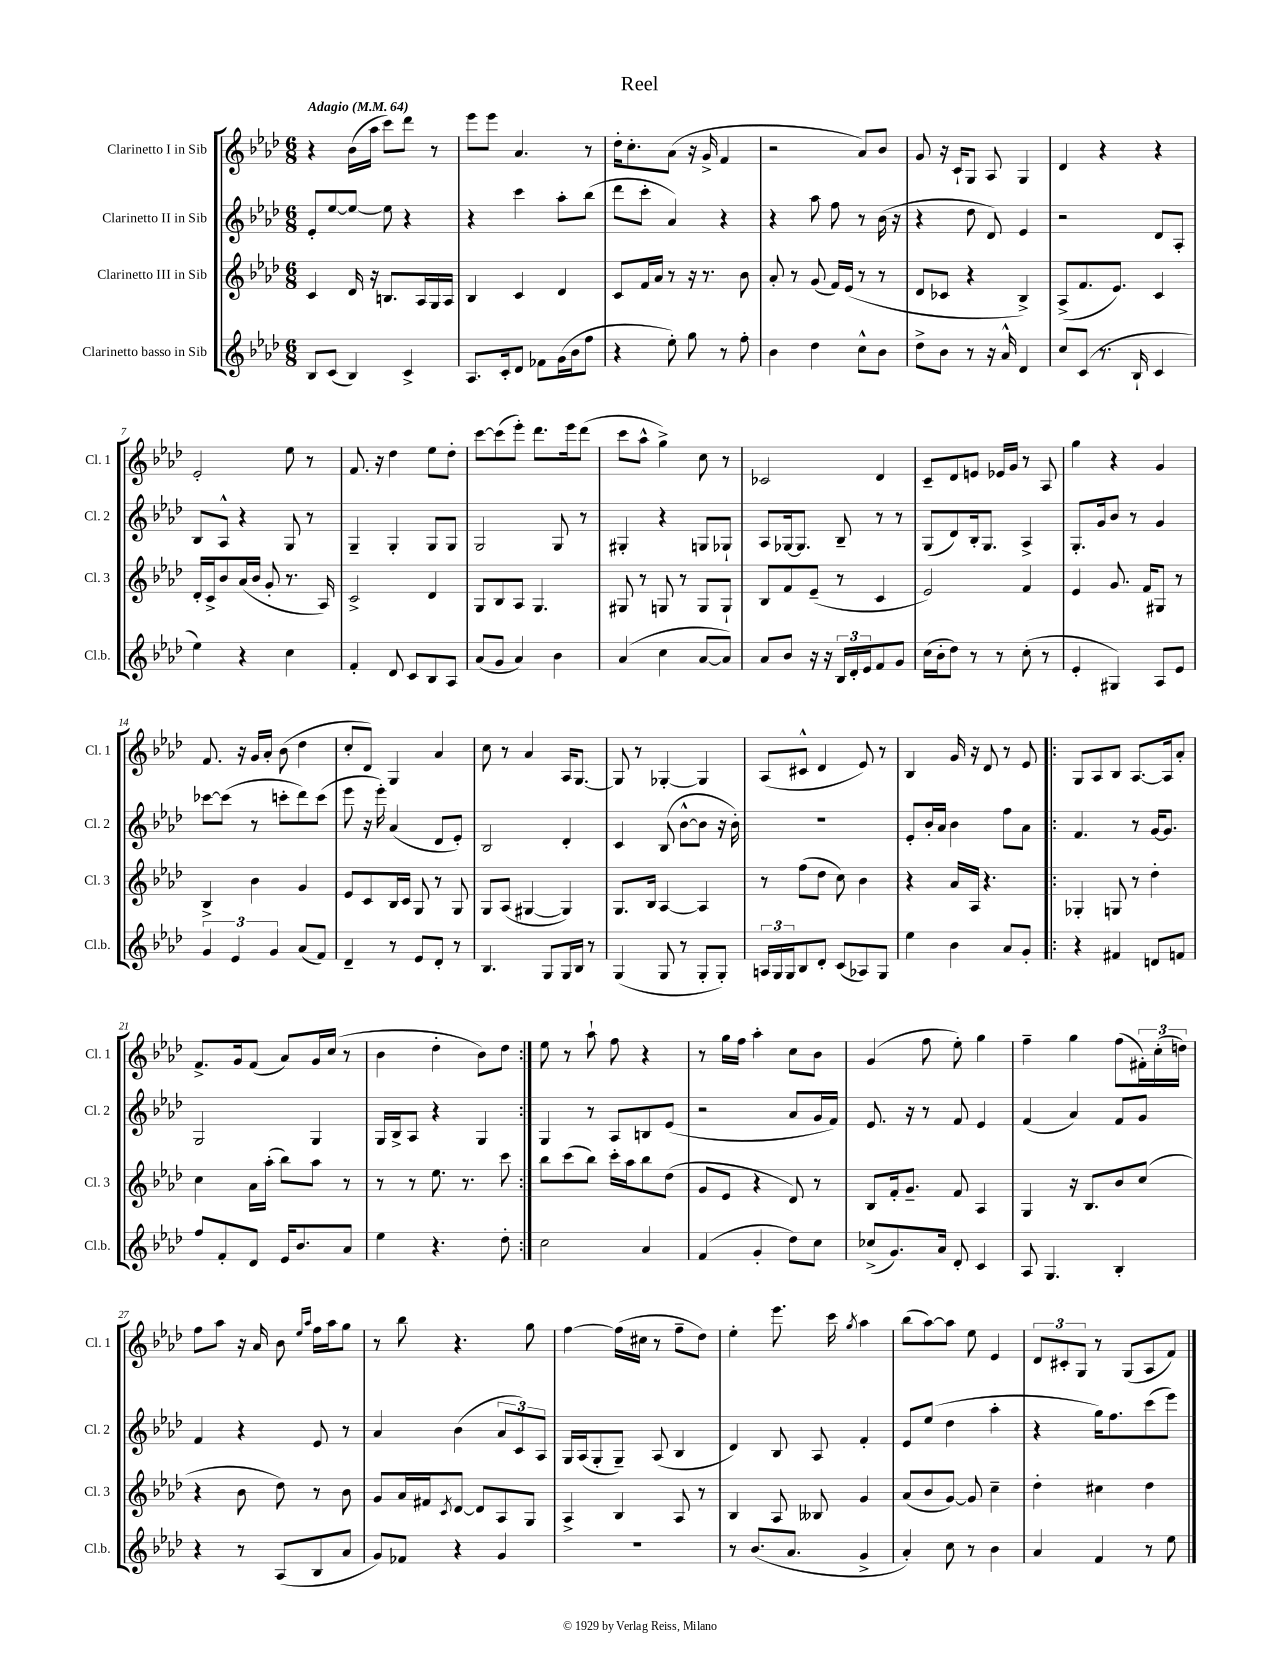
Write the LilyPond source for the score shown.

\header { title = "Reel" }
<<
\new StaffGroup <<
\new Staff = "s0" \with { instrumentName = "Clarinetto I in Sib" shortInstrumentName = "Cl. 1" } {
    \clef treble \key aes \major \numericTimeSignature \time 6/8 \tempo "Adagio" 4 = 64
    r4 bes'16( aes''16 c'''8) des'''8 r8 |
    ees'''8 ees'''8 aes'4. r8 |
    des''16-. c''8.-. aes'8( r16 g'16-> f'4 |
    r2 aes'8) bes'8 |
    g'8 r16 c'16-! g8 aes8 g4 |
    des'4 r4 r4 |
    ees'2-. ees''8 r8 |
    f'8. r16 des''4 ees''8 des''8-. |
    c'''8~ c'''8( ees'''8-.) des'''8. ees'''16 des'''8( |
    c'''8 aes''8-^ g''4->) c''8 r8 |
    ces'2 des'4 |
    c'8-- des'8 e'8 ees'16 g'16 r8 aes8 |
    g''4 r4 g'4 |
    f'8. r16 g'16 aes'16-. bes'8( des''4 |
    c''8-. des'8) g4 aes'4 |
    c''8 r8 aes'4 aes16 g8.~ |
    g8 r8 ges4~-. ges4 |
    aes8( cis'8-^ des'4 ees'8) r8 |
    bes4 g'16 r16 des'8 r8 ees'8 |
    \repeat volta 2 { g8 aes8 bes8 aes8.~ aes16 aes'8-. |
    f'8.-> g'16 f'8( aes'8) g'16 c''16( r8 |
    bes'4 des''4-. bes'8) des''8 | }
    ees''8 r8 aes''8-! f''8 r4 |
    r8 g''16 f''16 aes''4-. c''8 bes'8 |
    g'4( f''8 ees''8-.) g''4 |
    f''4-- g''4 f''8( \tuplet 3/2 { fis'16-.) c''16-.( d''16) } |
    f''8 aes''8 r16 aes'16 bes'8 \grace { ees''16 aes''16 } f''16 aes''16 g''8 |
    r8 bes''8 r4. g''8 |
    f''4~ f''16( cis''16 r8 f''8-- des''8) |
    ees''4-. ees'''8. c'''16 \acciaccatura { g''8 } aes''4 |
    bes''8( aes''8~) aes''8 ees''8 ees'4 |
    \tuplet 3/2 { des'8 cis'8-. g8 } r8 g8( aes8 f'8) \bar "|." |
}
\new Staff = "s1" \with { instrumentName = "Clarinetto II in Sib" shortInstrumentName = "Cl. 2" } {
    \clef treble \key aes \major \numericTimeSignature \time 6/8
    ees'8-. ees''8~ ees''8~ ees''8 r4 |
    r4 c'''4 aes''8-. bes''8( |
    des'''8 c'''8-. aes'4) r4 |
    r4 aes''8 f''8 r8 bes'16( r16 |
    r4 des''8 des'8) ees'4 |
    r2 des'8 aes8-. |
    bes8 aes8-^ r4 g8 r8 |
    g4-- g4-. g8 g8 |
    g2 g8 r8 |
    gis4-. r4 g8 ges8-! |
    aes8 ges16~ ges8. bes8-- r8 r8 |
    g8( des'8) bes16-. g8. aes4-> |
    g8.-. g'16 bes'8 r8 g'4 |
    ces'''8~ ces'''8( r8 c'''8-. des'''8) c'''8( |
    ees'''8 r16 ees'''16-.) aes'4( des'8 ees'8-.) |
    bes2 des'4-. |
    c'4 bes8( bes'8~-^ bes'8 r16 bes'16-.) |
    R2. |
    ees'8-. bes'16-. aes'16 bes'4 f''8 aes'8 |
    \repeat volta 2 { f'4. r8 g'16~ g'8. |
    g2 g4 |
    g16 bes16-> aes8 r4 g4 | }
    g4 r8 aes8 b8 ees'8( |
    r2 aes'8 g'16 f'16) |
    ees'8. r16 r8 f'8 ees'4 |
    f'4( aes'4) f'8 g'8 |
    f'4 r4 ees'8 r8 |
    aes'4 bes'4( \tuplet 3/2 { aes'8 c'8) aes8 } |
    g16 aes16( g8-. g8--) aes8( bes4 |
    des'4) bes8 aes8 f'4-. |
    ees'8 ees''8( des''4 aes''4-. |
    r4 g''16) f''8. c'''8( ees'''8) \bar "|." |
}
\new Staff = "s2" \with { instrumentName = "Clarinetto III in Sib" shortInstrumentName = "Cl. 3" } {
    \clef treble \key aes \major \numericTimeSignature \time 6/8
    c'4 des'16 r16 b8. aes16 g16 aes16 |
    bes4 c'4 des'4 |
    c'8 f'16 aes'16 r8 r16 r8. bes'8 |
    aes'8-. r8 g'8( f'16) ees'16( r8 r8 |
    des'8 ces'8 r4 bes4->) |
    aes8->( f'8. ees'8.) c'4 |
    des'16-. c'16-> bes'8 aes'16( bes'16 g'8-. r8. aes16) |
    c'2-> des'4 |
    g8 bes8 aes8 g4. |
    gis8 r8 g8 r8 g8 g8-! |
    bes8 f'8 ees'8--( r8 c'4 |
    ees'2) f'4 |
    ees'4 g'8. f'16 gis8 r8 |
    bes4-> bes'4 g'4 |
    ees'8 c'8 bes16 c'16 g8 r8 g8 |
    g8 aes8( gis4~ gis4) |
    g8. bes16 aes4~ aes4 |
    r8 f''8( des''8 c''8) bes'4 |
    r4 aes'16 aes16 r4. |
    \repeat volta 2 { ges4-. g8 r8 des''4-. |
    c''4 aes'16 aes''16-.( bes''8) aes''8 r8 |
    r8 r8 ees''8. r8. c'''8 | }
    bes''8 c'''8( bes''8) c'''16-. aes''16 bes''8 des''8( |
    g'8 ees'8 r4 des'8) r8 |
    bes8 f'16-. g'8.-- f'8 aes4 |
    g4 r16 bes8. bes'8 c''8( |
    r4 bes'8 des''8) r8 bes'8 |
    g'8 aes'16 fis'16 \acciaccatura { c'8 } des'8~ des'8 aes8 g8 |
    aes4-> bes4 aes8 r8 |
    bes4 aes8 beses8 g'4 |
    aes'8( bes'8 g'8~) g'8 c''4-- |
    des''4-. cis''4 des''4 \bar "|." |
}
\new Staff = "s3" \with { instrumentName = "Clarinetto basso in Sib" shortInstrumentName = "Cl.b." } {
    \clef treble \key aes \major \numericTimeSignature \time 6/8
    bes8 c'8( bes4) c'4-> |
    aes8. c'16-. des'8 fes'8 g'16( bes'16 f''8 |
    r4 ees''8-.) g''8 r8 f''8-. |
    bes'4 des''4 c''8-^ bes'8 |
    des''8-> bes'8 r8 r16 aes'16-^ des'4 |
    c''8 c'8( r8. bes16-! c'4 |
    ees''4) r4 c''4 |
    f'4-. des'8 c'8 bes8 aes8 |
    aes'8( g'8 aes'4) bes'4 |
    aes'4( c''4 aes'8~ aes'8) |
    aes'8 bes'8 r16 r16 \tuplet 3/2 { bes16 des'16-. ees'16 } f'8 g'8 |
    c''16( bes'16-. des''8) r8 r8 c''8-.( r8 |
    ees'4-. gis4) aes8 ees'8 |
    \tuplet 3/2 { g'4 ees'4 g'4 } aes'8( f'8) |
    des'4-- r8 ees'8 des'8-. r8 |
    bes4. g8 g16 bes16 r8 |
    g4( g8 r8 g8-. g8-.) |
    \tuplet 3/2 { a16 g16 g16 } bes8 des'8-. c'8( aes8) g8 |
    ees''4 bes'4 aes'8 g'8-. |
    \repeat volta 2 { r4 fis'4 d'8 f'8 |
    f''8 f'8-. des'8 ees'16 bes'8. aes'8 |
    ees''4 r4. des''8-. | }
    c''2 aes'4 |
    f'4( g'4-. des''8) c''8 |
    ces''8->( g'8.) aes'16 des'8-. c'4 |
    aes8 g4. bes4-. |
    r4 r8 aes8( bes8 aes'8 |
    g'8) fes'8 r4 g'4 |
    R2. |
    r8 bes'8.( aes'8. g'4-> |
    aes'4-.) c''8 r8 bes'4 |
    aes'4 f'4 r8 ees''8 \bar "|." |
}
>>
>>
